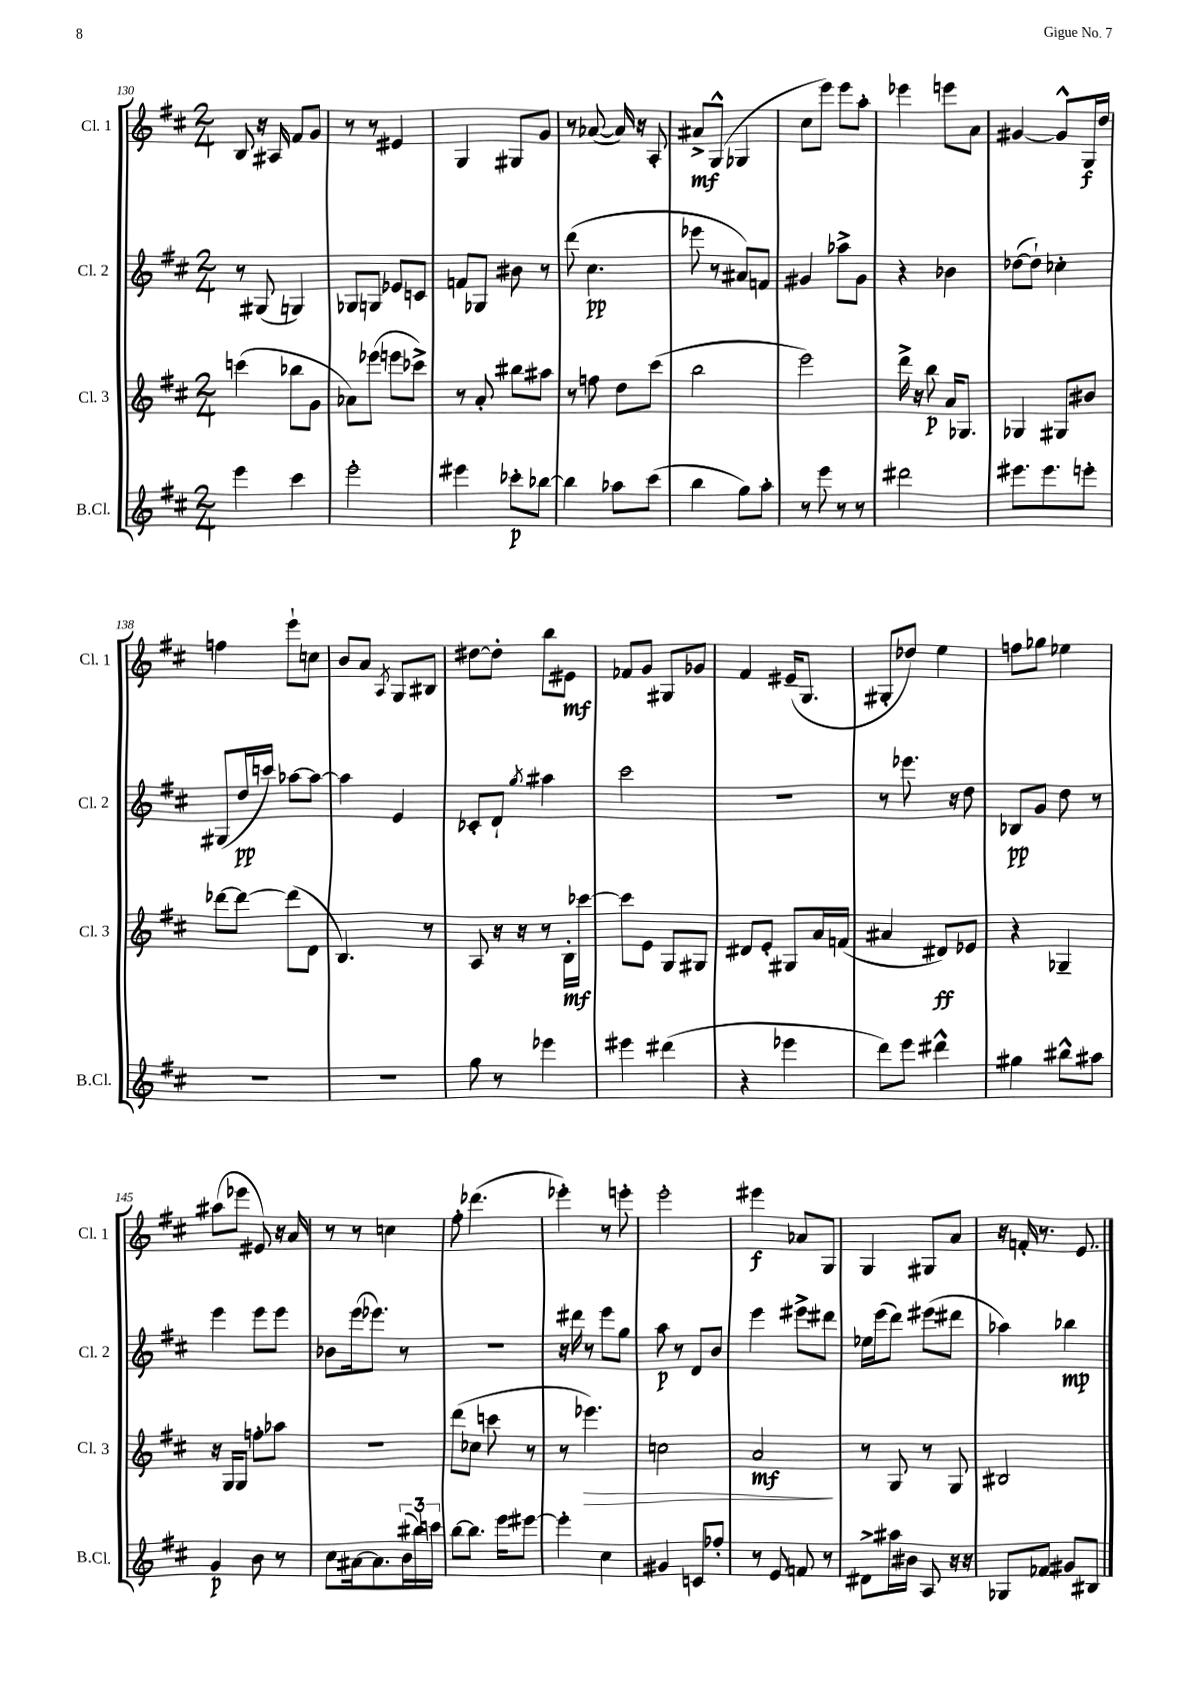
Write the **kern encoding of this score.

**kern	**kern	**kern	**kern
*staff4	*staff3	*staff2	*staff1
*clefG2	*clefG2	*clefG2	*clefG2
*k[f#c#]	*k[f#c#]	*k[f#c#]	*k[f#c#]
*M2/4	*M2/4	*M2/4	*M2/4
4eee	(4ccc	8r	8B
.	.	(8G#	16r
.	.	.	16A#
4ccc#	8bb-	4G)	8f#
.	8g	.	8g
=	=	=	=
2eee'	8a-)	8G-	8r
.	(8eee-	8G	8r
.	8eee	8e-	4e#
.	8ccc-^)	8c	.
=	=	=	=
4eee#	8r	8f	4G
.	8a'	8G-	.
8ccc-'	8bb#	8b#	8G#
[8bb-	8aa#	8r	8g
=	=	=	=
4bb-]	8r	(8ddd	8r
.	8ff	4.cc#	([8a-
8aa-	8dd	.	16a-])
.	.	.	16r
(8ccc#	(8ccc#	.	8A'
=	=	=	=
4bb	2bb	8eee-	8a#^
.	.	8r	(8G^^
8gg)	.	8a#)	4G-
8aa'	.	8f	.
=	=	=	=
8r	2eee)	4g#	8cc#
8eee	.	.	8eee)
8r	.	8aa-^	8eee
8r	.	8g#	8aa'
=	=	=	=
2ddd#	16ddd^	4r	4eee-
.	16r	.	.
.	8bb	.	.
.	16a	4b-	8eee
.	8.G-	.	.
.	.	.	8a
=	=	=	=
8.eee#	4G-	([8dd-	[4g#
.	.	8dd-`])	.
8.eee#	.	.	.
.	8G#	4cc-'	8g#^^]
8eee'	8b#	.	16G
.	.	.	16dd
=	=	=	=
2r	[8ddd-	(8G#	4ff
.	8ddd-_	16dd	.
.	.	16ccc)	.
.	(8ddd-]	[8aa-	8eee`
.	8d	8aa-_	8cc
=	=	=	=
2r	4.B)	4aa-]	8b
.	.	.	8a
.	.	.	8qA
.	.	4e	8G
.	8r	.	8B#
=	=	=	=
8gg	8A	8c-'	[8dd#
8r	16r	8d`	8dd#']
.	16r	.	.
.	.	8qgg	.
4eee-	8r	4aa#	8bb
.	16B'	.	8e#
.	[16ccc-	.	.
=	=	=	=
4eee#	8ccc-]	2ccc#	8f-
.	8e	.	8g
(4ddd#	8G	.	8G#
.	8G#	.	8g-
=	=	=	=
4r	8d#	2r	4f#
.	8e'	.	.
4eee-	8G#	.	(16e#~
.	.	.	8.G
.	16a	.	.
.	(16f	.	.
=	=	=	=
8ddd)	4a#	8r	8G#'
8eee	.	8.eee-	8dd-)
4ddd#^^	8d#)	.	4ee
.	.	16r	.
.	8e-	8dd	.
=	=	=	=
4gg#	4r	8B-	8ff
.	.	8g	8gg-
8bb#^^	4G-~	8dd	4ee-
8aa#	.	8r	.
=	=	=	=
4g	16r	4eee	(8aa#
.	16G	.	.
.	8G	.	8eee-
8b	8ff'	8eee	8e#)
8r	8aa-	8eee	16r
.	.	.	16a
=	=	=	=
8cc#	2r	8b-	8r
[16a#	.	(16eee	8r
8.a#]	.	8.eee-)	.
.	.	.	4cc
(24b	.	8r	.
24bb#)	.	.	.
24ccc	.	.	.
=	=	=	=
[8bb	(8ddd	2r	8ff#'
8.bb]	8cc-	.	(4.ddd-
.	8ccc	.	.
16eee	.	.	.
[8eee#	8r	.	.
=	=	=	=
4eee#']	8r	16r	4eee-')
.	.	16ddd#	.
.	4.eee-)	8r	.
4cc#	.	8eee	8r
.	.	8gg	8eee'
=	=	=	=
4g#	2cc	8aa	2eee'
.	.	8r	.
8c	.	8d	.
8ff-'	.	8b	.
=	=	=	=
8r	2a	4eee	4eee#
8e	.	.	.
8f	.	8eee#^	8a-
8r	.	8ddd#	8G
=	=	=	=
8d#^	8r	16ee-	4G
.	.	(16eee	.
16aa#	8G	8ddd)	.
16b#	.	.	.
8A	8r	(8eee#	8G#
16r	8G	8ddd#	8a
16r	.	.	.
=	=	=	=
8G-	2B#	4aa-)	16r
.	.	.	16f'
8f-	.	.	8.r
8g#	.	4bb-	.
.	.	.	8.e
8B#	.	.	.
==	==	==	==
*-	*-	*-	*-
